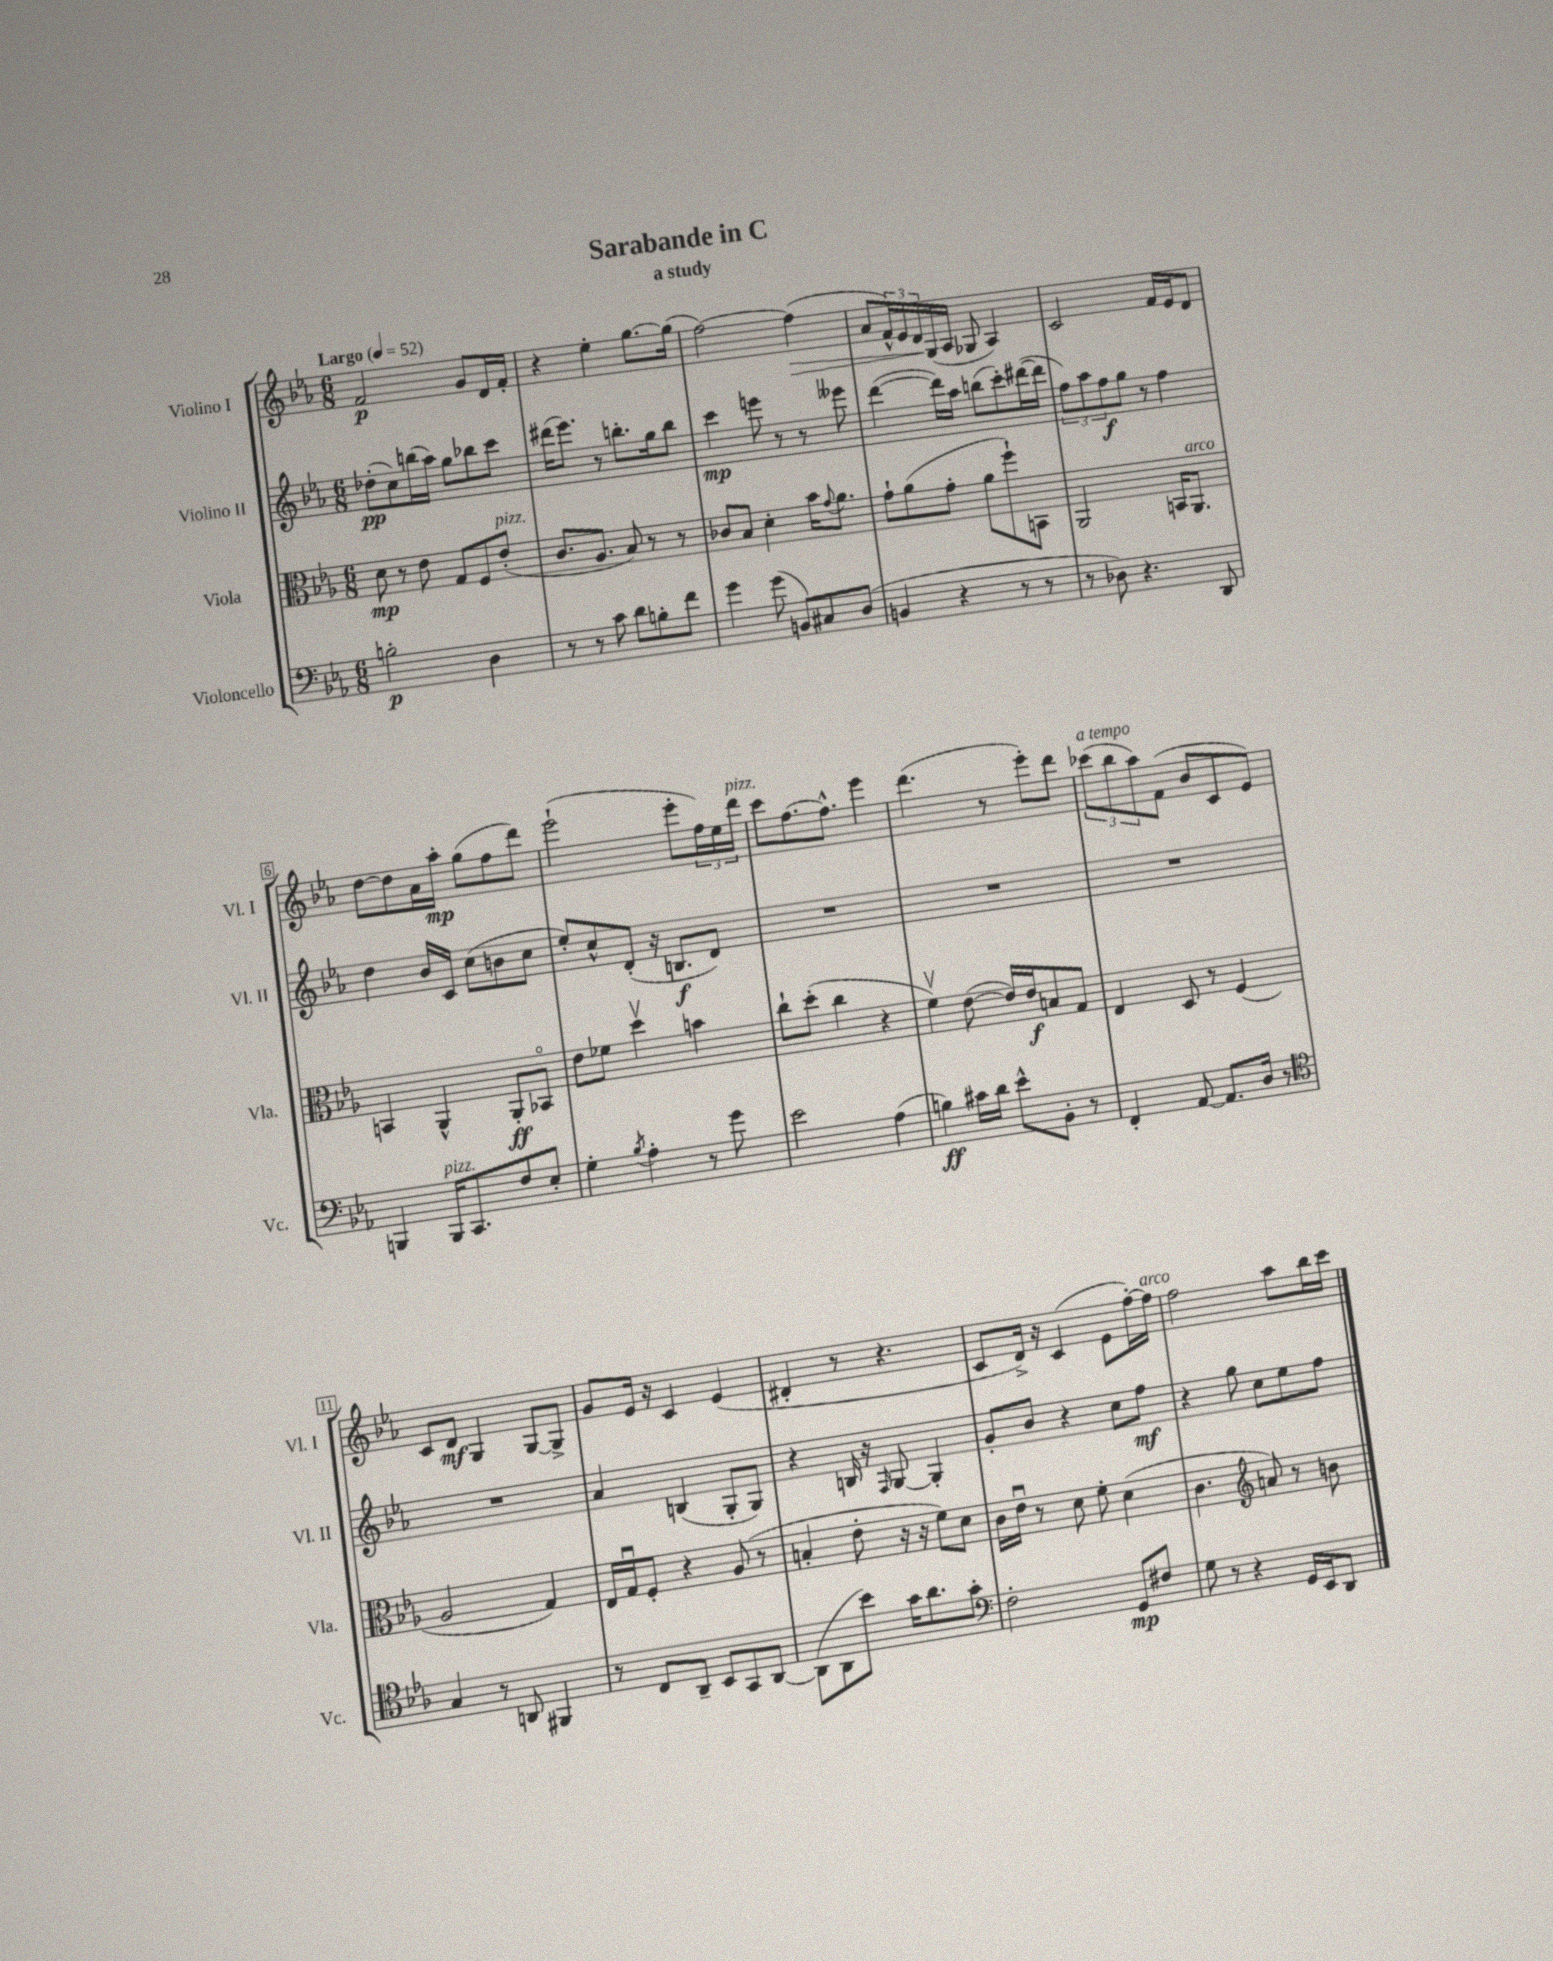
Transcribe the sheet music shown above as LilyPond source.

\header { title = "Sarabande in C" subtitle = "a study" }
<<
\new StaffGroup <<
\new Staff = "s0" \with { instrumentName = "Violino I" shortInstrumentName = "Vl. I" } {
    \clef treble \key ees \major \numericTimeSignature \time 6/8 \tempo "Largo" 4 = 52
    f'2\p g'8 d'16 f'16-. |
    r4 ees''4-. g''8.~ g''16( |
    f''2~) f''4\>( |
    aes'8 \tuplet 3/2 { f'16-^) ees'16 d'16\! } g16( aes16 ges8 aes4) |
    c'2 f'16 ees'16 d'8 |
    d''8~ d''8 aes'16 aes''16-.\mp g''8( f''8 d'''8) |
    ees'''2-!( ees'''8-. \tuplet 3/2 { f''16) ees''16 d'''16^\markup { \italic "pizz." } } |
    c'''8 f''8.~ f''8.-^ ees'''4 |
    d'''4.( r8 ees'''8-.) d'''8 |
    \tuplet 3/2 { ces'''8^\markup { \italic "a tempo" }( bes''8 aes''8) } f'8( bes'8 c'8 ees'8) |
    c'8 d'8\mf g4 g8~ g8-> |
    g'8 ees'16 r16 c'4 ees'4( |
    dis'4-. r8 r4. |
    c'8 d'16->) r16 c'4( ees'8 f''16~-.) f''16^\markup { \italic "arco" } |
    f''2 aes''8 bes''16 c'''16 \bar "|." |
}
\new Staff = "s1" \with { instrumentName = "Violino II" shortInstrumentName = "Vl. II" } {
    \clef treble \key ees \major \numericTimeSignature \time 6/8
    des''8-.\pp( c''8) b''16( aes''16) g''8 bes''8 c'''8 |
    dis'''16( ees'''8.) r8 b''8.-. g''16 b''8 |
    c'''4\mp e'''8 r8 r8 eeses'''8 |
    d'''4~( d'''16) aes''16 b''8( c'''8-.) dis'''16~( dis'''16 |
    \tuplet 3/2 { f''8) aes''8 f''8\f } g''8 r8 f''4 |
    d''4 bes'16 c'16 c''8( b'8 c''8 |
    ees''8-.) c''8-^ d'8-.( r16 b8.\f d'8) |
    R2. |
    R2. |
    R2. |
    R2. |
    aes'4 b4( g8-. g8) |
    r4 b16 r16 \grace { f16 } g8~ g4-. |
    g'8-. bes'8 r4 c''8 f''8\mf |
    r4 g''8 c''8 ees''8 f''8 \bar "|." |
}
\new Staff = "s2" \with { instrumentName = "Viola" shortInstrumentName = "Vla." } {
    \clef alto \key ees \major \numericTimeSignature \time 6/8
    d'8\mp r8 ees'8 g8 f8 ees'8-.^\markup { \italic "pizz." }( |
    c'8. aes8. bes8) r8 r8 |
    ces'8 bes8 d'4-. bes'16 \appoggiatura { g'8 } aes'8. |
    g'8-! aes'8( g'8-. aes'8 f''8-!) b,8 |
    aes,2 b,16 aes,8.^\markup { \italic "arco" } |
    b,4 aes,4-^ aes,8-.\ff bes,8\flageolet |
    ees'8 fes'8 d''4\upbow b'4 |
    c''8-! d''8-.( c''4 r4 |
    f'4\upbow) ees'8~( ees'16) ees'16\f b8 g8 |
    ees4 d8 r8 f4( |
    aes2 g4) |
    ees16 g16\downbow f8-. r4 aes8( r8 |
    b4-. ees'8-. r16 r16 f'8) d'8 |
    c'16 ees'16\downbow r8 d'8 f'8-. d'4( |
    c'4. \clef treble a'8) r8 b'8 \bar "|." |
}
\new Staff = "s3" \with { instrumentName = "Violoncello" shortInstrumentName = "Vc." } {
    \clef bass \key ees \major \numericTimeSignature \time 6/8
    b2-.\p d4 |
    r8 r8 c'8 d'8 b8-. f'8 |
    g'4 g'8( b,8) cis8 d8( |
    b,4 r4 r8 r8 |
    r8 des8) r4. d,8 |
    b,,4 b,,16^\markup { \italic "pizz." } c,8. f8 ees8-. |
    g4-. \acciaccatura { bes8 } aes4-. r8 g'8 |
    ees'2 aes4( |
    b4\ff) cis'16 d'16 ees'8-^ bes,8-. r8 |
    f,4-. aes,8~ aes,8. d16 r8 |
    \clef tenor g4 r8 a,8 fis,4 |
    r8 c8 aes,8-- bes,8 g,8 aes,8~ |
    aes,8( aes,8 bes'8) g'16 aes'8. g'8-. |
    \clef bass f2-. g,8\mp fis8 |
    g8 r8 r4 g,16 ees,16 d,8 \bar "|." |
}
>>
>>
\layout { \context { \Score \override BarNumber.stencil = #(make-stencil-boxer 0.1 0.3 ly:text-interface::print) } }
